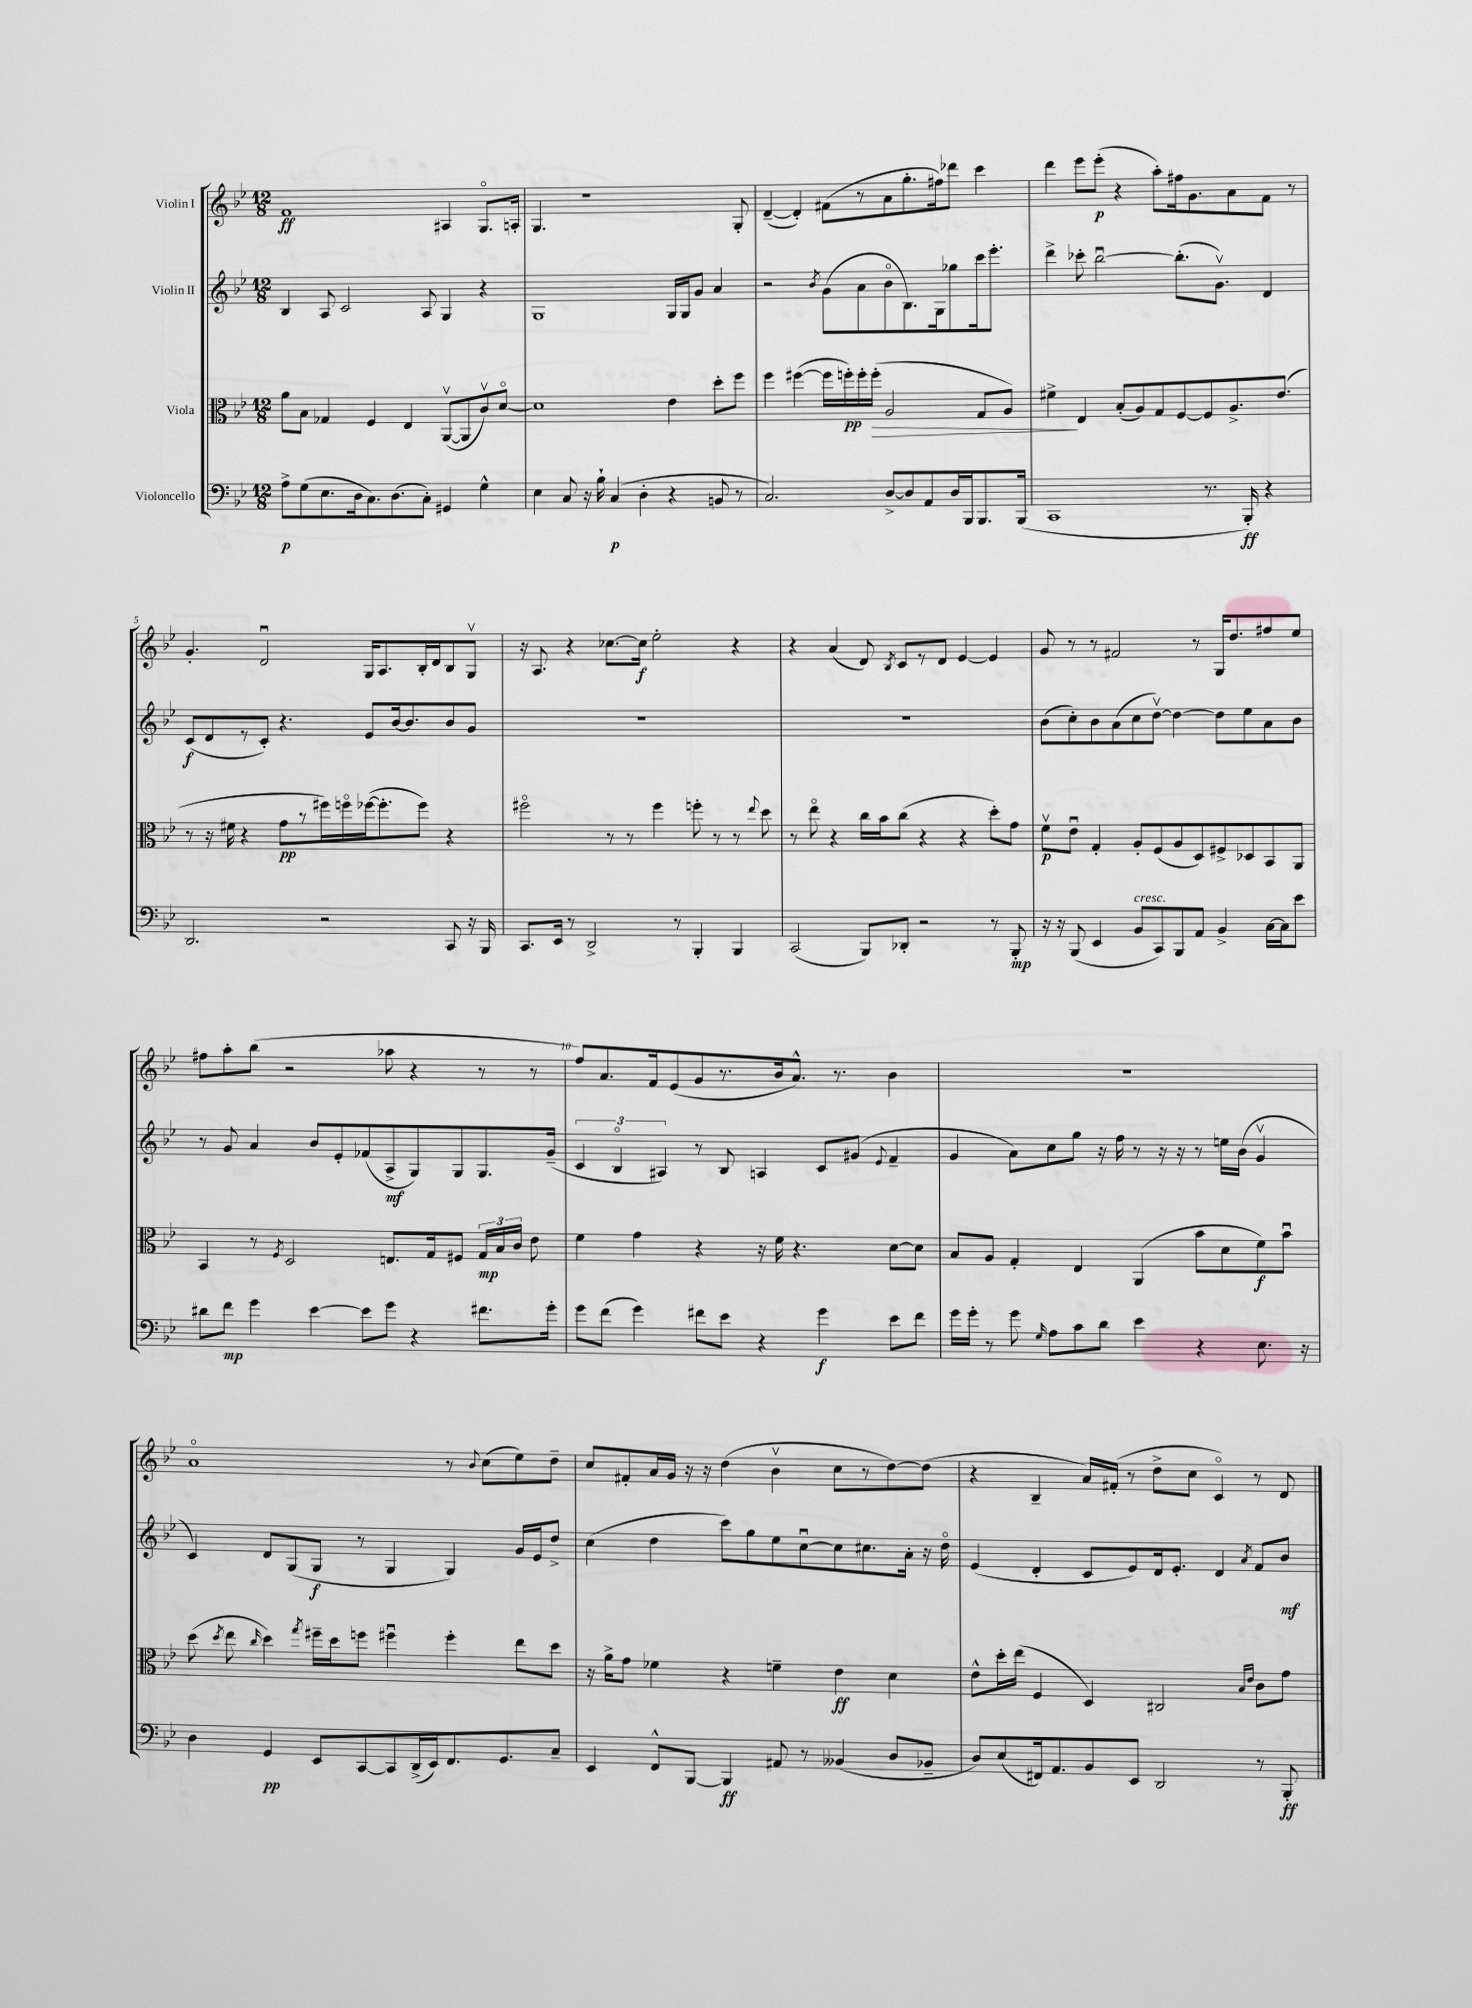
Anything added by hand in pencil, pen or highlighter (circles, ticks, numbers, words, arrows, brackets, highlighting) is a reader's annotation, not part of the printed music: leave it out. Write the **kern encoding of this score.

**kern	**kern	**kern	**kern
*staff4	*staff3	*staff2	*staff1
*clefF4	*clefC3	*clefG2	*clefG2
*k[b-e-]	*k[b-e-]	*k[b-e-]	*k[b-e-]
*M12/8	*M12/8	*M12/8	*M12/8
8A^\L	8a\L	4B-/	1f
(8G\	8B-\J	.	.
8.E-\	4G-/	8A/	.
.	.	2c/	.
16D\k	.	.	.
8.C\)	4F/	.	.
(8.D\	.	.	.
.	4E-/	.	.
8C'\J)	.	8A/	.
4GG#/	([8AAv/L	4G/	4A#/
.	8AA/]	.	.
4G^^\	8cv/)	4r	8.Go/L
.	[8do/J	.	.
.	.	.	16A'/Jk
=	=	=	=
4E-\	1d]	1G	4.G/
8C/	.	.	.
16r	.	.	1r
16B-`\	.	.	.
(4C/	.	.	.
4D'\	.	.	.
4r	4e-\	16G/LL	.
.	.	16G/J	.
.	.	8g/J	.
8BB/	8dd'\L	4a/	.
8r	8ff\J	.	8G'/
=	=	=	=
2.C/)	4ff\	2r	([4d~/
.	([4ff#\	.	4d'/])
.	.	8qb-/	.
.	16ff#\]LL	(8g\L	(8f#\L
.	16ff'\)	.	.
.	16ff'\	8a\	8r
.	(16ff'\JJ	.	.
[8D^/L	2A/	8b-o\	8a\
8D/]	.	8.B-\)	8.gg'\
8AA/	.	.	.
.	.	16G\k	16ff#\k)
16D/L	.	8gg-\	8ddd-\J
16BBB-/J	.	.	.
8.BBB-/	8G/L	16ccc\k	4ccc\
.	.	8.eee-'\J	.
.	8A/J)	.	.
(16BBB-/Jk	.	.	.
=	=	=	=
1CC	4f#^\	4ddd^\	4ddd\
.	4E-/	8ccc-'\	8eee-\L
.	.	[2bb-u\	(8eee-'\J
.	(8B-'/L	.	4r
.	8A/)	.	.
.	8G/	.	8aa'\L)
.	[8F/	(8.bb-'\]L	16ff#\k
.	.	.	8.g\
8.r	8F/]	.	.
.	.	8.gv\J)	.
.	8.A^/	.	8a\
16BBB-'/)	.	.	.
4r	.	4d/	8f\J
.	(8.e-/J	.	.
.	.	.	8r
=	=	=	=
2.DD/	8r	(8c/L	4.g'/
.	16r	8d/	.
.	16f#\	.	.
.	4r	8r	.
.	.	8c'/J)	2du/
.	8g\L	4.r	.
.	8r	.	.
2r	16ff#\L)	.	.
.	16ffo\	.	.
.	([16ff-\J	8e-/L	16G/LK
.	8.ff-'\]	.	8.A/
.	.	[16b-/k	.
.	.	8.b-/]	.
.	8ff-\J)	.	16B-'/L
.	.	.	16d/J
8CC/	4r	8b-/	8B-/
16r	.	8g/J	8Gv/J
16BBB-/	.	.	.
=	=	=	=
8.CC/L	2ff#o\	1.r	16r
.	.	.	8.A/
16EE-/Jk	.	.	.
8r	.	.	4r
2DD^/	.	.	.
.	8r	.	[8.cc-\L
.	8r	.	.
.	.	.	16cc-\]Jk
.	4ff#\	.	2ee-'\
8r	.	.	.
4BBB-'/	8ff'\	.	.
.	8r	.	.
4BBB-/	8r	.	4r
.	8qqee-/	.	.
.	8dd\	.	.
=	=	=	=
(2CC/	8r	1.r	4r
.	8ee-o\	.	.
.	4r	.	(4a/
8BBB-/L)	16cc\LL	.	8d/)
.	16b-\J	.	.
.	.	.	8qB-/
8DD-'/J	(8cc\J	.	8c/L
2r	4r	.	8r
.	.	.	8d/J
.	4r	.	[4e-/
8r	8dd'\L)	.	4e-/]
8BBB-'/	8g\J	.	.
=	=	=	=
16r	8fv\L	(8b-\L	8g/
16r	.	.	.
(8BBB-/	8e-u\J	8cc'\)	8r
4EE-/	4G'/	8b-\	8r
.	.	(8a\	2f#/
8BB-/L	8A'/L	8cc\	.
8CC/)	(8F/	[8ddv\J)	.
8BBB-/	8A/	4dd\_	.
8AA/J	8D/)	.	8r
4BB-^/	8F#^/	8dd\]L	16G/LK
.	.	.	8.dd/
.	8D-/	8ee-\	.
[16C\LL	8BB-/	8a\	8ff#/
16C\]J	.	.	.
8e-\J	8AA/J	8b-\J	8ee-/J
=	=	=	=
8d#\L	4BB-/	8r	8ff#\L
8f\J	.	8g/	8aa'\
4g\	8r	4a/	(8bb-\J
.	8qF/	.	.
.	2D/	.	2r
[4e-\	.	8b-/L	.
.	.	8e-'/	.
8e-\]L	.	(8f-/	.
8g\J	8.E/L	8A^/	8aa-\
4r	.	8G/)	4r
.	16G/k	.	.
.	8F#/J	8G/	.
8.f#\L	24G/LL	8.G/	8r
.	24B-/	.	.
.	24c/JJ	.	.
.	8e-\	.	8r
16g'\Jk	.	(16g~/Jk	.
=	=	=	=
8g\L	4f\	6c/	8ff/L)
(8f\J	.	.	8.a/
.	.	6B-o/	.
4g\)	4g\	.	.
.	.	.	16f/k
.	.	6A#/)	.
.	.	.	(8e-/
8f#\L	4r	8r	8g/
8e-\J	.	8B-/	8.r
4r	16r	4A/	.
.	16f\	.	16b-/k
.	4.r	.	8.a^^/J)
4g\	.	8c/L	.
.	.	.	8.r
.	.	(8g#/J	.
.	.	8qqe-/	.
8e-\L	[8d\L	4f~/	4b-\
8f#\J	8d\]J	.	.
=	=	=	=
16g\LL	8B-/L	4g/	1.r
16g'\JJ	.	.	.
8r	8A/J	.	.
8g\	4G'/	8a\L)	.
16qqG/	.	.	.
8A\L	.	8cc\	.
8c\	4E-/	8gg\J	.
8d\J	.	16r	.
.	.	16ff\	.
4e-\	(4AA/	8r	.
.	.	16r	.
.	.	16r	.
4r	8b-\L	8r	.
.	8d\	16ee\LL	.
.	.	(16b-\JJ	.
8.E-\	8f\)	4gv/	.
.	8b-u\J	.	.
16r	.	.	.
=	=	=	=
4D\	(8dd\	4c/)	1ao
.	8qdd/	.	.
.	8ee-\	.	.
.	16qqcc/	.	.
4GG/	4dd\)	8d/L	.
.	.	(8G/	.
.	8qgg/	.	.
8EE-/L	16ff#~\LL	8G/J	.
.	16dd\J	.	.
[8CC/	8ff\J	8r	.
8CC/]	4ff#u\	4G/	.
(16DD^/L	.	.	.
16EE-/J)	.	.	.
8.FF/	4ff#'\	4G/)	8r
.	.	.	8qqb-/
.	.	.	(8cc\L
8.GG/	.	.	.
.	8ee-\L	16g/LL	8ee-\)
.	.	16e-/J	.
8C~/J	8dd\J	8dd^/J	8dd~\J
=	=	=	=
4EE-/	16r	(4cc\	8cc/L
.	16a^\LK	.	.
.	8g\J	.	8f#'/
8FF^^/L	4f-\	4dd\	16a/L
.	.	.	16g/JJ
[8BBB-/J	.	.	16r
.	.	.	16r
4BBB-/]	4r	8ccc\L)	(4dd\
.	.	8gg\	.
8AA#/	4f~\	8ee-\	4b-v\
8r	.	[8ccu\	.
(4BB--/	4e-\	8cc\]	8cc\L
.	.	8.cc#\	8r
8D/L	4d\	.	[8dd\)
.	.	16a'\Jk	.
8BB-~/J	.	16r	(8dd\]J
.	.	16ddo\	.
=	=	=	=
8D/L)	8e-^^\L	(4e-/	4r
(8E-/	16dd'\L	.	.
.	(16ee-\JJ	.	.
16FF#/k)	4F/	4d'/	4B-~/
8.AA/	.	.	.
8BB-/	4D/)	8c/L	16a/LL)
.	.	.	(16f#'/JJ
8EE-/J	.	8e-/)	8r
2DD/	2C#/	16d/k	8dd^\L
.	.	8.e-'/J	.
.	.	.	8cc\J
.	.	4d/	4co/)
.	16qqB-/LL	.	.
.	16qqe-/JJ	8qa/	.
8r	8c\L	8f/L	8r
8BBB-'/	8g\J	8b-/J	8d/
==	==	==	==
*-	*-	*-	*-
